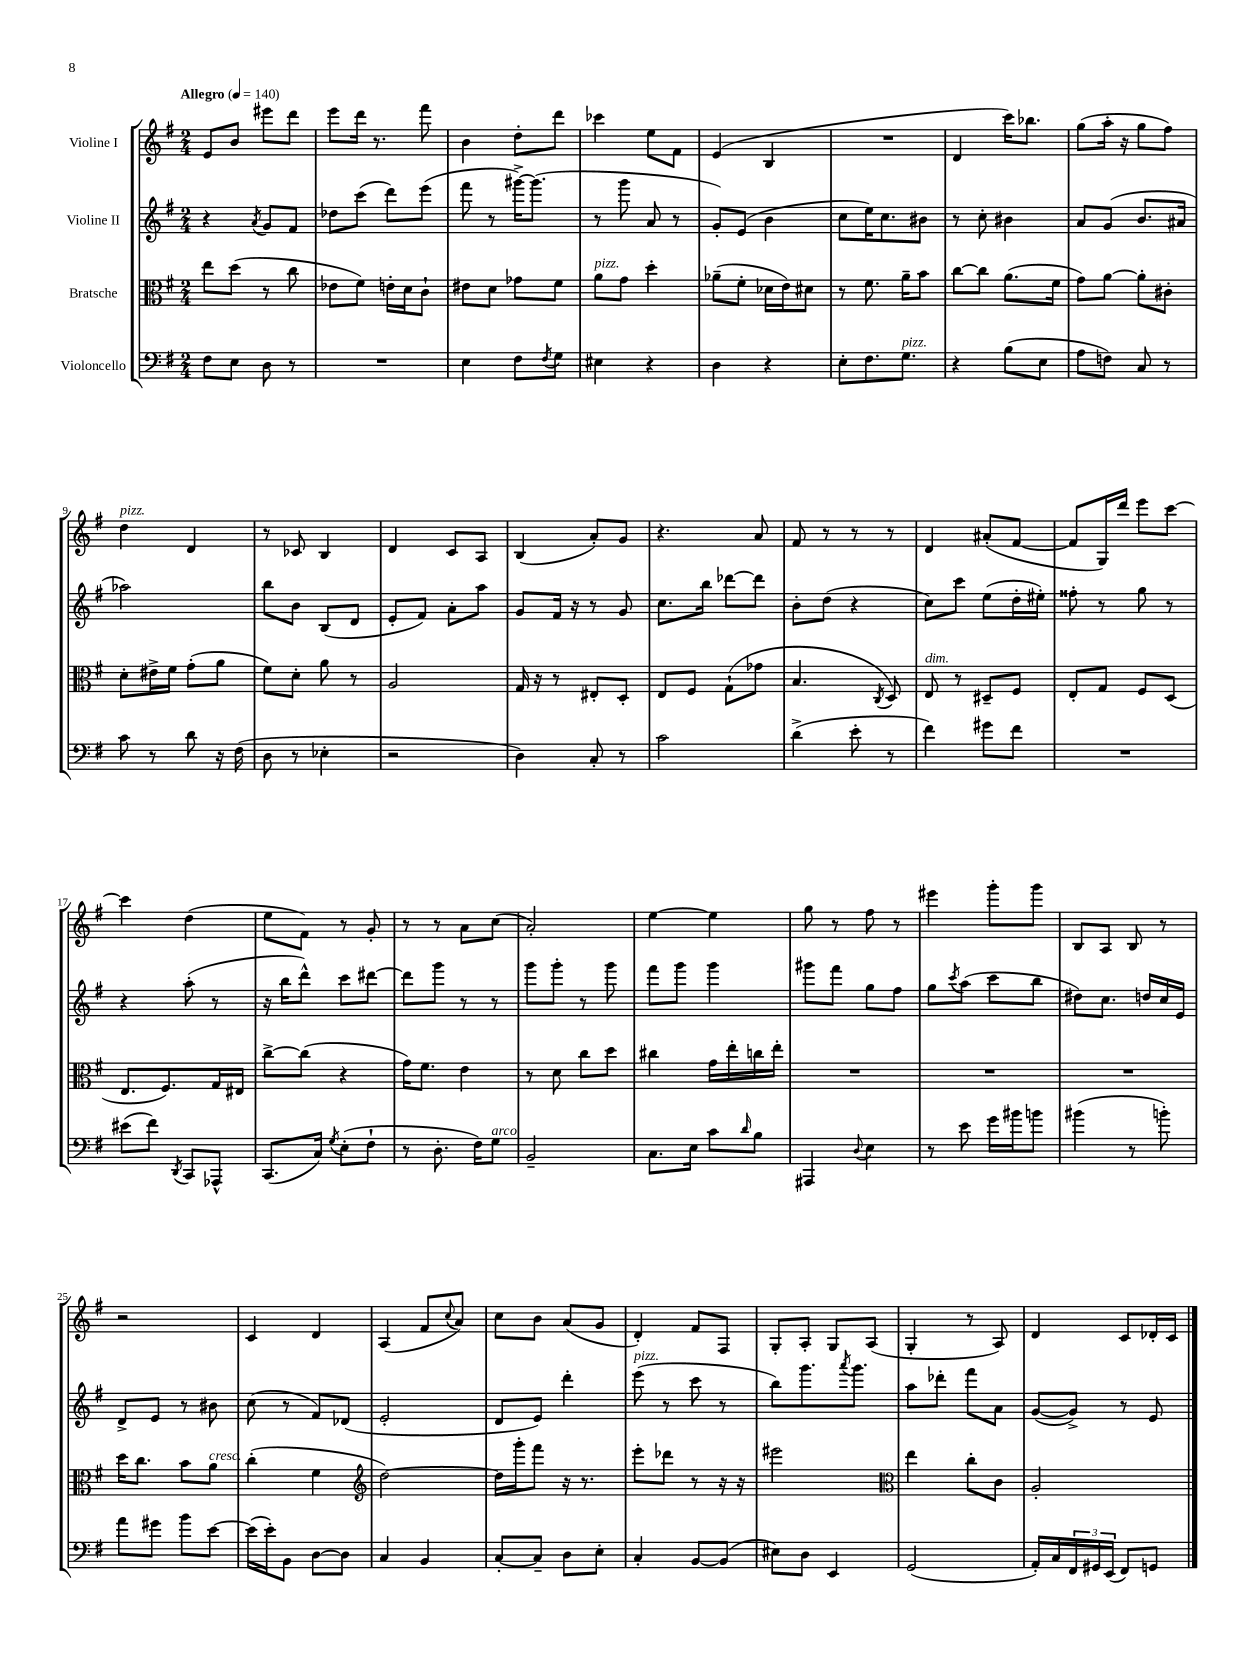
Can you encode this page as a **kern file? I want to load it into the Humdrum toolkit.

**kern	**kern	**kern	**kern
*staff4	*staff3	*staff2	*staff1
*clefF4	*clefC3	*clefG2	*clefG2
*k[f#]	*k[f#]	*k[f#]	*k[f#]
*M2/4	*M2/4	*M2/4	*M2/4
*MM140	*MM140	*MM140	*MM140
8F#	8ee	4r	8e
8E	(8dd	.	8b
.	.	8qa	.
8D	8r	8g	8eee#
8r	8cc	8f#	8ddd
=	=	=	=
2r	8e-	8dd-	8eee
.	8f#)	(8ccc	16ddd
.	.	.	8.r
.	16e'	8ddd)	.
.	16d	.	.
.	8c`	(8eee	8fff#
=	=	=	=
4E	8e#	8fff#	4b
.	8d	8r	.
8F#	8g-	[16ggg#^)	8dd'
.	.	(8.ggg#]	.
8qF#	.	.	.
8G	8f#	.	8ddd
=	=	=	=
4E#	8a	8r	4ccc-
.	8g	8ggg	.
4r	4dd'	8a	8ee
.	.	8r	8f#
=	=	=	=
4D	(8a-~	8g')	(4e
.	8f#'	(8e	.
4r	16d-	4b	4B
.	16e)	.	.
.	8d#	.	.
=	=	=	=
8E'	8r	8cc	2r
8.F#	8.f#	16ee)	.
.	.	8.cc	.
8.G	16a~	.	.
.	8b	8b#	.
=	=	=	=
4r	[8cc	8r	4d
.	8cc]	8cc'	.
(8B	(8.a	4b#	16ccc)
.	.	.	8.bb-
8E	.	.	.
.	16f#	.	.
=	=	=	=
8A	8g)	8a	(8gg
8F)	[8a	(8g	16aa'
.	.	.	16r
8C	8a']	8.b	8gg
8r	8c#'	.	8ff#)
.	.	16a#	.
=	=	=	=
8c	8d'	2aa-)	4dd
8r	16e#^	.	.
.	16f#	.	.
8d	(8g'	.	4d
16r	8a	.	.
(16F#	.	.	.
=	=	=	=
8D	8f#)	8bb	8r
8r	8d'	8b	8c-
4E-'	8a	(8B	4B
.	8r	8d	.
=	=	=	=
2r	2A	8e'	4d
.	.	8f#)	.
.	.	8a'	8c
.	.	8aa	8A
=	=	=	=
4D)	16G	8g	(4B
.	16r	.	.
.	8r	16f#	.
.	.	16r	.
8C'	8E#'	8r	8a')
8r	8D'	8g	8g
=	=	=	=
2c	8E	8.cc	4.r
.	8F#	.	.
.	.	16bb	.
.	(8G`	[8ddd-	.
.	8g-	8ddd-]	8a
=	=	=	=
(4d^	4.B	8b'	8f#
.	.	(8dd	8r
8e'	.	4r	8r
.	8qC	.	.
8r	8D)	.	8r
=	=	=	=
4f#)	8E	8cc)	4d
.	8r	8ccc	.
8g#	8D#~	(8ee	(8a#'
8f#	8F#	16dd'	[8f#
.	.	16ee#')	.
=	=	=	=
2r	8E'	8ff##'	8f#]
.	8G	8r	16G)
.	.	.	16ddd
.	8F#	8gg	8eee
.	(8D	8r	[8ccc
=	=	=	=
(8e#	8.E	4r	4ccc]
8f#)	.	.	.
.	8.F#)	.	.
8qDD	.	.	.
8CC	.	(8aa'	(4dd
8AAA-^^	16G	8r	.
.	16E#	.	.
=	=	=	=
(8.CC	[8cc^	16r	8ee
.	.	16bb	.
.	(8cc]	8ddd^^)	8f#)
16C)	.	.	.
8qG	.	.	.
(8E'	4r	8ccc	8r
8F#`	.	[8ddd#	8g'
=	=	=	=
8r	16g)	8ddd#]	8r
.	8.f#	.	.
8.D'	.	8ggg	8r
.	4e	8r	8a
16F#)	.	.	.
8G	.	8r	(8cc
=	=	=	=
2BB~	8r	8ggg	2a')
.	8d	8ggg'	.
.	8cc	8r	.
.	8dd	8ggg	.
=	=	=	=
8.C	4cc#	8fff#	[4ee
.	.	8ggg	.
16E	.	.	.
8c	16g	4ggg	4ee]
.	16ee'	.	.
16qqd	.	.	.
8B	16cc	.	.
.	16ee'	.	.
=	=	=	=
4AAA#	2r	8ggg#	8gg
.	.	8fff#	8r
8qqD	.	.	.
4E	.	8gg	8ff#
.	.	8ff#	8r
=	=	=	=
8r	2r	8gg	4eee#
.	.	8qccc	.
8e	.	(8aa	.
16g	.	8ccc	8ggg'
16b#	.	.	.
8b	.	8bb	8ggg
=	=	=	=
(4b#	2r	8dd#)	8B
.	.	8.cc	8A
8r	.	.	8B
.	.	16dd	.
8b')	.	16cc	8r
.	.	16e	.
=	=	=	=
8a	16dd	8d^	2r
.	8.cc	.	.
8g#	.	8e	.
8b	8b	8r	.
[8e	8a	8b#	.
=	=	=	=
(16e]	(4cc'	(8cc	4c
16e')	.	.	.
8BB	.	8r	.
[8D	4f#	8f#)	4d
8D]	.	(8d-	.
=	=	=	=
*	*clefG2	*	*
4C	[2dd)	2e'	(4A
4BB	.	.	8f#
.	.	.	8qqcc
.	.	.	8a)
=	=	=	=
[8C'	16dd]	8d	8cc
.	16ggg'	.	.
8C~]	8fff#	8e)	8b
8D	16r	4ddd'	(8a
.	8.r	.	.
8E'	.	.	8g
=	=	=	=
4C'	8eee'	(8eee	4d')
.	8ddd-	8r	.
[8BB	8r	8ccc	8f#
(8BB]	16r	8r	8F#
.	16r	.	.
=	=	=	=
8E#)	2eee#	8bb)	8G'
8D	.	8.ggg	8A'
4EE	.	.	8G
.	.	8qaaa	.
.	.	8.ggg	.
.	.	.	(8A
=	=	=	=
*	*clefC3	*	*
(2GG	4ee	8aa	4G'
.	.	8ddd-'	.
.	8cc'	8fff#	8r
.	8c	8a	8A)
=	=	=	=
16AA')	2A'	([8g	4d
16C	.	.	.
24FF#	.	8g^])	.
24GG#	.	.	.
(24EE	.	.	.
8FF#)	.	8r	8c
8GG	.	8e	16d-'
.	.	.	16c
==	==	==	==
*-	*-	*-	*-
